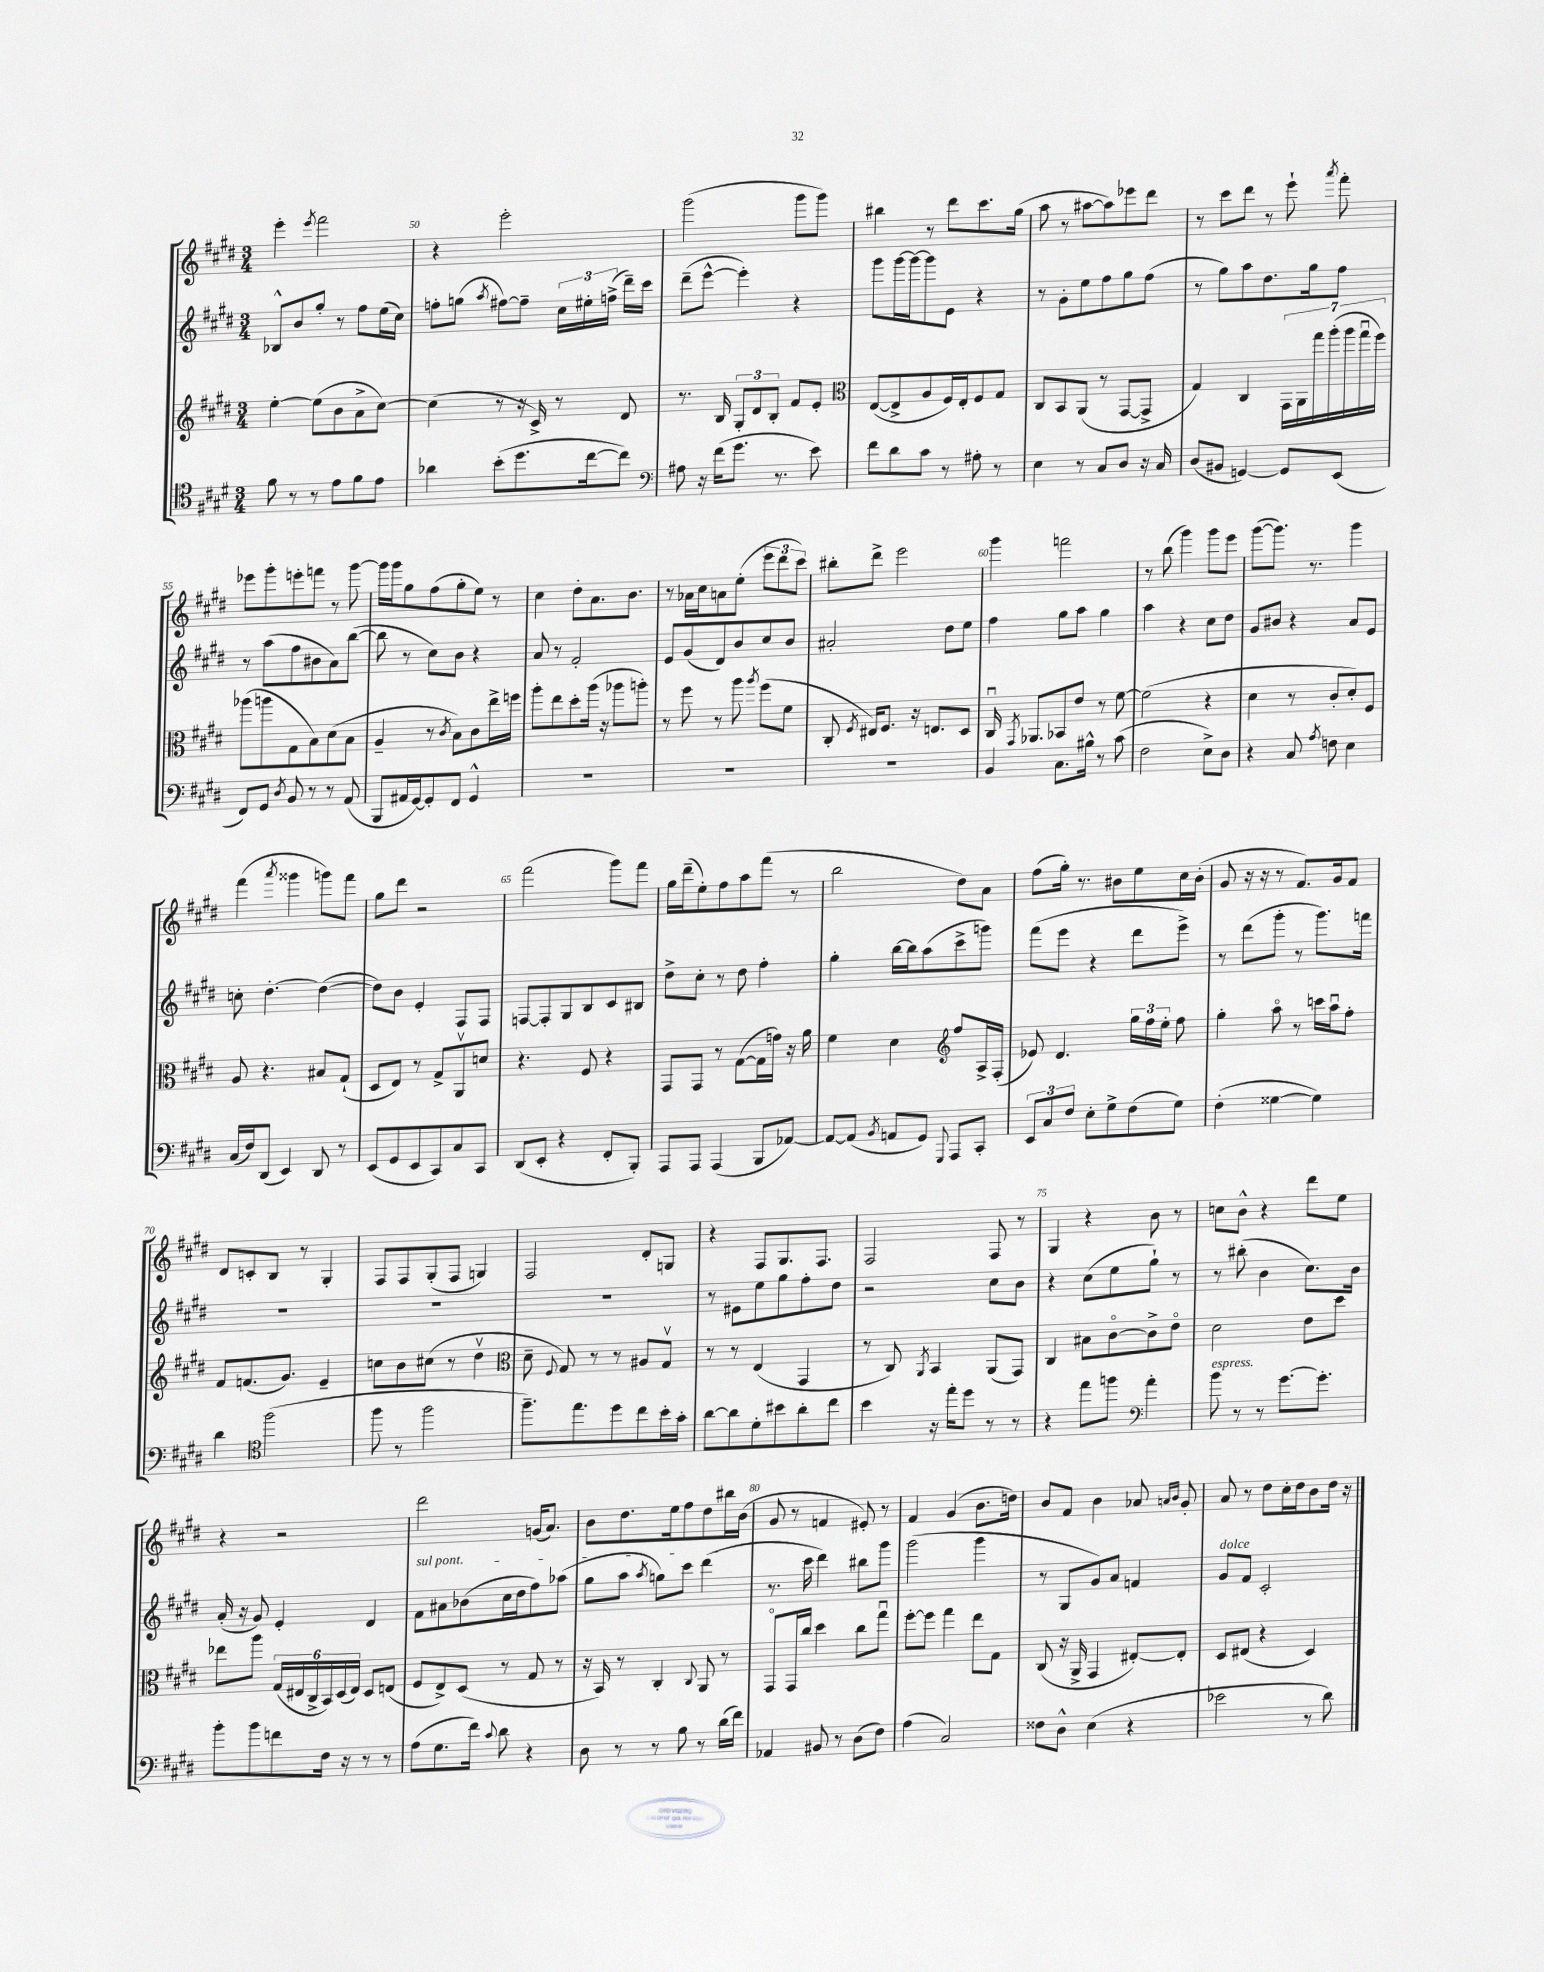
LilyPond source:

<<
\new StaffGroup <<
\new Staff = "s0" {
    \clef treble \key e \major \numericTimeSignature \time 3/4
    \autoBeamOff e'''4-. \acciaccatura { e'''8 } fis'''2 |
    r4 e'''2-. |
    gis'''2( gis'''8[ gis'''8]) |
    bis''4 r8 dis'''8[ cis'''8. gis''16]( |
    a''8 r8 ais''8[~ ais''8) ees'''8 dis'''8] |
    r8 cis'''8[ dis'''8] r8 e'''8-! \acciaccatura { a'''8 } fis'''8-. |
    ees'''8[ gis'''8-. e'''8-. f'''8] r8 gis'''8~ |
    gis'''16[ gis'''16 gis''8 fis''8( gis''8-. e''8]) r8 |
    cis''4 dis''8[-. a'8. b'8.] |
    r8 aes'16[ cis''16 a'8 e''8]-.( \tuplet 3/2 { e'''8[ dis'''8 cis'''8]) } |
    bis''8[-. dis'''8]-> e'''2 |
    gis'''4 f'''2 |
    r8 b''8( gis'''4) gis'''8[ e'''8] |
    gis'''8[~( gis'''8.]) r8. gis'''4 |
    fis'''4( \acciaccatura { a'''8 } gisis'''4 g'''8[) fis'''8] |
    gis''8[ dis'''8] r2 |
    fis'''2( gis'''8[) fis'''8] |
    gis''16[ dis'''16--( e''8-.) fis''8 a''8 fis'''8]( r8 |
    b''2 dis''8[) a'8] |
    fis''8[( gis''16]-.) r8. bis'8[ e''8 cis''16 bis'16]-.( |
    gis'8 r16 r16 r8 fis'8.[) gis'16 fis'8] |
    dis'8[ c'8-. b8] r8 gis4-. |
    fis8[ fis8 gis8-.( fis8] g4) |
    fis2 dis'8[-. g8] |
    r4 fis8[ gis8. fis8.] |
    fis2 fis8 r8 |
    gis4 r4 b'8 r8 |
    c''8[ b'8]-^ r4 dis'''8[ e''8] |
    r4 r2 |
    dis'''2 g'16[( a'8.]) |
    b'8[ dis''8. e''16 fis''8 dis''8 bis''16 b'16]( |
    gis'8 r8 f'4 eis'8-.) r8 |
    fis'4 gis'4( b'8.[ d''16]) |
    b'8[ fis'8] b'4 aes'8 \grace { a'16[ b'16] } gis'8-. |
    a'8 r8 dis''8[ cis''16-. dis''16 b'8 dis''16] r16 \bar "|." |
}
\new Staff = "s1" {
    \clef treble \key e \major \numericTimeSignature \time 3/4
    \autoBeamOff bes8[-^ b'8 gis''8]-. r8 fis''8[ e''16( cis''16]) |
    f''8[-. g''8]( \acciaccatura { a''8 } fis''8[~) fis''8]-- \tuplet 3/2 { cis''16[ eis''16-. f''16]->( } dis'''16[--) cis'''16] |
    dis'''8[--( e'''8]~-^ e'''4-.) r4 |
    gis'''8[ gis'''16~ gis'''16~ gis'''8 e'8] r4 |
    r8 gis'8[-. e''8 fis''8 gis''8 fis''8]( |
    r8 gis''8[) a''8 dis''8. gis''16 fis''8] |
    r8 a''8[( fis''8 bis'8 a'8) b''8]~( |
    b''8 r8 cis''8[) b'8] r4 |
    a'8 r8 fis'2-. |
    e'8[ gis'8( dis'8) b'8 cis''8 b'8] |
    ais'2-. dis''8[ e''8] |
    fis''4 gis''8[ a''8] gis''4 |
    a''4 r4 cis''8[ dis''8] |
    gis'8[ bis'8] r4 a'8[ e'8] |
    c''8-. dis''4.~-. dis''4~( |
    dis''8[) b'8] e'4-. fis8[ fis8] |
    f8[~ f8-. gis8 b8 cis'8 bis8] |
    dis''8[-> cis''8]-. r8 dis''8 fis''4-. |
    gis''4-. b''16[~ b''16 a''8( cis'''8-> g'''8]) |
    fis'''8[( e'''8] r4 dis'''8[ e'''8]->) |
    r8 dis'''8[( gis'''8]-. r8 gis'''8.[) f'''16] |
    R2. |
    R2. |
    R2. |
    r8 eis'8[ e''8 gis''8 fis''8-. dis''8] |
    r2 cis''8[ b'8] |
    r4 cis''8[( e''8 gis''8]-!) r8 |
    r8 bis''8-.( b'4 cis''8.[) b'16] |
    a'16-.( r16 gis'8) e'4-. dis'4 |
    \once \override TextSpanner.bound-details.left.text = \markup { \italic "sul pont." } fis'8[\startTextSpan ais'8 bes'8( cis''16 dis''16 fis''8) aes''8]( |
    gis''8[ a''8] \acciaccatura { a''8 } g''8[) cis'''8] dis'''4\stopTextSpan( |
    r8. cis'''16 dis'''4) bis''8[ gis'''8] |
    gis'''2( gis'''4 |
    r8 gis8[ gis'8) a'8] f'4 |
    gis'8[^\markup { \italic "dolce" } fis'8] cis'2-. \bar "|." |
}
\new Staff = "s2" {
    \clef treble \key e \major \numericTimeSignature \time 3/4
    \autoBeamOff e''4~-. e''8[( b'8 a'8-> cis''8]~) |
    cis''4( r8 r16 cis'16->) r8 dis'8 |
    r8. b16 \tuplet 3/2 { gis8[-. dis'8 b8]-. } fis'8[ e'8]-. |
    \clef alto e8[~( e8-> a8 fis16) e16-. fis8 gis8] |
    cis8[ b,8 a,8]( r8 gis,8[~ gis,8]-> |
    gis4) cis4 \tuplet 7/4 { gis,16[ a,16 gis''16 a''16-.( a''16 gis''16\downbow fis''16]) } |
    aes''8[( a''8 gis8 b8) dis'8( b8] |
    a4-- r8 \acciaccatura { cis'8 } b8[) cis'8 e''16-> f''16] |
    a''8[-. e''8 dis''8-. a''16]( r16 aes''8[ a''8]-.) |
    r8 fis''8 r8 a''8 \acciaccatura { a''8 } fis''8[( fis'8] |
    cis8-. \acciaccatura { fis8 } eis16[) fis8.] r16 e8.[ dis8] |
    cis16\downbow \acciaccatura { gis,8 } aes,8.[ bes,8 e'8] r8 fis'8~ |
    fis'2( r4 |
    dis'4 r8 cis'8[-. dis'8-.) fis8] |
    a8 r4. bis8[ gis8]-!( |
    dis8[ e8]) r8 gis8[-> a,8\upbow d'8] |
    r4. fis8 r4 |
    gis,8[ gis,8] r8 gis8[~( gis16 g'16]) r16 a'16 |
    fis'4 dis'4 \clef treble fis''8[ a16-> fis16]-.( |
    ees'8) dis'4. \tuplet 3/2 { gis''16[ fis''16 e''16]-. } fis''8 |
    gis''4-. a''8\flageolet r8 c'''16[ a''16\downbow fis''8]-. |
    fis'8[ f'8.( gis'8.]) e'4-- |
    c''8[ b'8 cis''8]( r8 dis''4\upbow |
    \clef alto dis'8-- \appoggiatura { fis8 } gis8) r8 r8 ais8[ gis8]\upbow |
    r8 r8 e4( gis,4 |
    r8 cis8) \acciaccatura { a,8 } b,4 a,8[( gis,8]) |
    cis4 bis8[ cis'8~\flageolet cis'8-> e'8]\flageolet |
    dis'2 e'8[ dis''8] |
    ees''8[ a''8] \tuplet 6/4 { gis16[( eis16 cis16-> b,16) dis16( eis16]) } dis8[ e8]( |
    fis8[ e8->) dis8]( r8 gis8 r8 |
    r16 b,16) r8 cis4-. \appoggiatura { cis8 } a,8 r8 |
    gis,8[\flageolet gis,16 cis''16] dis''4 cis''8[ gis''8]\downbow |
    fis''8[~-. fis''8] gis''4 e''8[ gis8] |
    cis8( r16 a,16-> gis,4 eis8[~-.) eis8]-. |
    dis8[ eis8]( r4 dis4) \bar "|." |
}
\new Staff = "s3" {
    \clef tenor \key e \major \numericTimeSignature \time 3/4
    \autoBeamOff fis'8 r8 r8 e'8[ fis'8 e'8] |
    aes'4 b'8[-.( dis''8. cis''16~ cis''8]) |
    \clef bass ais8 r16 fis'16[( gis'8.] r8. e'8) |
    fis'8[ dis'8 cis'8] r8 ais8-. r8 |
    e4 r8 cis8[ dis8] r16 cis16 |
    dis8[( bis,8] g,4~) g,8[ e,8]( |
    fis,8[) gis,8] \acciaccatura { dis8 } b,8 r8 r8 a,8( |
    b,,8[ ais,16 gis,16~) gis,8-. fis,8] gis,4-^ |
    R2. |
    R2. |
    R2. |
    b,4 cis8.[ bis16]-^ r8 cis'8( |
    fis2 e8[->) dis8] |
    r4 cis8 \acciaccatura { a8 } f8 e4 |
    cis16[( fis16) dis,8]( e,4) dis,8 r8 |
    e,8[( gis,8 e,8 cis,8) cis8 cis,8] |
    dis,8[( e,8]-. r4 fis,8[-. b,,8]-.) |
    a,,8[ a,,8] a,,4( b,,8[ aes,8]~) |
    aes,8[~ aes,8]( \acciaccatura { b,8 } a,8[ gis,8]) \appoggiatura { gis,,8 } a,,8[ cis,8]-. |
    \tuplet 3/2 { e,8[ cis8 fis8] } e8[-. gis8-> fis8( gis8]) |
    fis4-.( gisis4~ gisis4) |
    dis'4 \clef tenor fis''2( |
    fis''8 r8 fis''2 |
    fis''8.[--) e''8. dis''8 cis''8 b'16-. gis'16]-. |
    a'8[~ a'8 dis'8-. bis'8 a'8-. cis''8] |
    b'4 r16 e''16[-. dis''8] r8 r8 |
    r4 e''8[ f''8] \clef bass a'4-. |
    b'8^\markup { \italic "espress." } r8 r8 gis'8.[~ gis'8.]-. |
    b'8[-. b'8 f'8 fis16] r16 r8 r8 |
    a8[( gis8. fis'16]) \appoggiatura { cis'8 } dis'8 r4 |
    dis8 r8 r8 b8 r8 dis'16[( fis'16]) |
    aes,4 bis,8 r8 dis8[( fis8]) |
    a4( cis2) |
    fisis8[ dis8]-^ e4( r4 |
    ees'2 r8 dis'8) \bar "|." |
}
>>
>>
\layout { \context { \Score currentBarNumber = #49 \override BarNumber.break-visibility = ##(#f #t #t) barNumberVisibility = #(every-nth-bar-number-visible 5) } }
